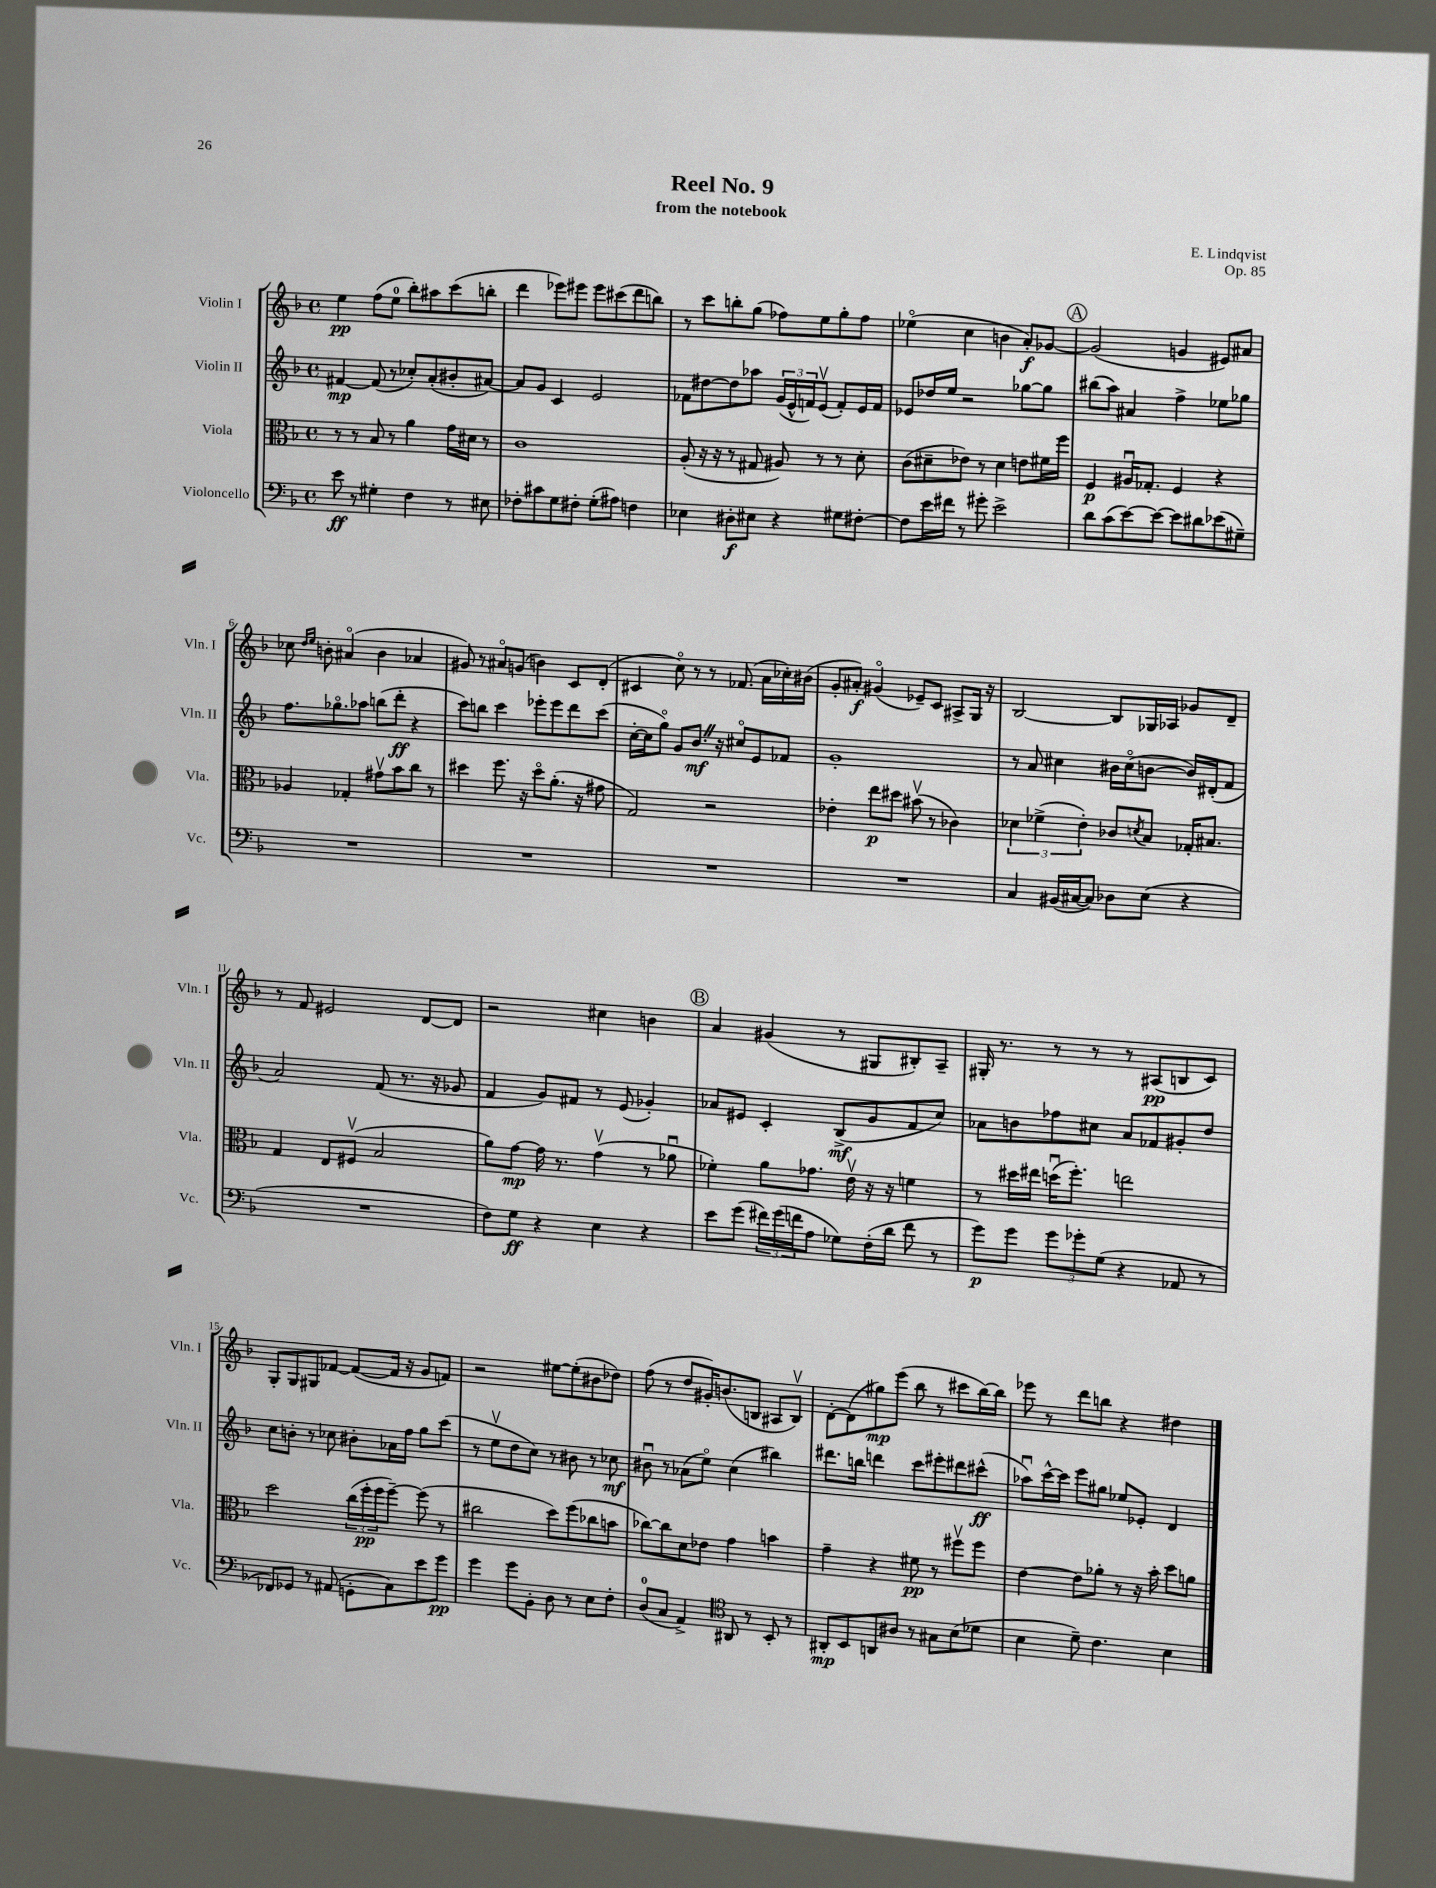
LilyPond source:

\header { title = "Reel No. 9" composer = "E. Lindqvist" subtitle = "from the notebook" opus = "Op. 85" }
<<
\new StaffGroup <<
\new Staff = "s0" \with { instrumentName = "Violin I" shortInstrumentName = "Vln. I" } {
    \clef treble \key f \major \defaultTimeSignature \time 4/4
    e''4\pp f''8( e''8-0 bes''8-.) ais''8 c'''8( b''8-. |
    d'''4 ees'''8) eis'''8 eis'''8 cis'''8( d'''8 b''8) |
    r8 c'''8 b''8-. g''8( fes''8) e''8 g''8-. fes''8 |
    ees''4\flageolet( c''4 b'4 a'8-.\f) ges'8~ |
    \mark \markup { \circle "A" } ges'2( g'4 eis'8) ais'8 |
    ces''8 \grace { d''16 e''16 } b'8-. ais'4\flageolet( b'4 aes'4 |
    gis'8) r8 ais'8\flageolet g'8( b'4) c'8 d'8-.( |
    cis'4 c''8\flageolet) r8 r8 fes'8.( a'16 ces''16-.) bis'16( |
    g'8-. ais'8-.\f) gis'4\flageolet( ees'8--) c'8 ais8-> g16 r16 |
    bes2~ bes8 ges16 aes16 ges'8 d'8-- |
    r8 f'8 eis'2 d'8~ d'8 |
    r2 cis''4 b'4 |
    \mark \markup { \circle "B" } a'4 gis'4( r8 gis8 bis8-.) a8-- |
    gis16-. r8. r8 r8 r8 ais8\pp( b8 c'8) |
    g8-. g8 gis8 fes'8~ fes'8~( fes'16 r16 g'8 f'8) |
    r2 eis''8~ eis''8-.( bis'8 des''8) |
    f''8( r8 d''8 gis'16-.) b'8.( b8 ais8 b8\upbow) |
    d'8~-. d'8( gis''8\mp) e'''8( bes''8 r8 cis'''8 bes''16~) bes''16 |
    ees'''8 r8 d'''8 b''8 r4 dis''4 \bar "|." |
}
\new Staff = "s1" \with { instrumentName = "Violin II" shortInstrumentName = "Vln. II" } {
    \clef treble \key f \major \defaultTimeSignature \time 4/4
    fis'4~\mp fis'8( r8 ces''8-.) a'8-.( bis'8-. ais'8~) |
    ais'8 g'8 c'4 e'2 |
    fes'8 dis''8~ dis''8 aes''8 \tuplet 3/2 { g'16( e'16-^ f'16) } e'8\upbow( f'8-.) e'16 f'16 |
    ees'8 des''16 e''16 r2 ges''8~ ges''8 |
    \mark \markup { \circle "A" } bis''8( a''8) ais'4 f''4-> ees''8 ges''8 |
    f''8. ges''8.\flageolet aes''8 b''8( d'''8-.\ff r4 |
    c'''8) b''8 c'''4 ees'''8-. ees'''8 d'''8 c'''8( |
    c''16~-. c''16 g''8\flageolet) g'8 bes'8.\mf \once \override BreathingSign.text = \markup { \musicglyph "scripts.caesura.straight" } \breathe r16 cis''8\flageolet e'8 fes'8 |
    g'1-. |
    r8 a'8 cis''4 bis'16 cis''16\flageolet( b'8~ b'16) dis'16-.( f'8 |
    a'2) f'8( r8. r16 ges'8 |
    f'4 g'8) fis'8 r8 e'8( ges'4-.) |
    \mark \markup { \circle "B" } aes'8 eis'8 c'4-. bes8->\mf( g'8 f'8 c''8) |
    aes'8 b'8 fes''8 cis''8 aes'8 fes'8 gis'8-. d''8 |
    c''8 b'8-. r8 ces''8 bis'8-. aes'16 f''16 g''8 c'''8( |
    r8 e''8\upbow d''8 c''8) r8 bis'8 r8 ces''8\mf |
    bis'8\downbow r8 aes'8( e''8\flageolet) c''4( bis''4) |
    dis'''8. b''16 d'''4 c'''8 eis'''8-. dis'''8 cis'''8-^\ff( |
    aes''8\downbow) c'''16~-^ c'''16 e'''8 gis''8 ees''8 ees'8-. d'4 \bar "|." |
}
\new Staff = "s2" \with { instrumentName = "Viola" shortInstrumentName = "Vla." } {
    \clef alto \key f \major \defaultTimeSignature \time 4/4
    r8 r8 bes8 r8 a'4 g'16 dis'16 r8 |
    c'1 |
    a8-.( r16 r16 r8 gis8 ais8) r8 r8 d'8-. |
    c'8( dis'8-- ees'8) r8 dis'4 e'8 fis'16 f''16 |
    \mark \markup { \circle "A" } f4\p ais16\downbow ges8.-. f4 r4 |
    aes4 ges4-. gis'8\upbow bes'8 c''8 r8 |
    dis''4 f''8. r16 dis''8\flageolet a'8.-.( r16 gis'8 |
    g2) r2 |
    ees'4-. e''8\p dis''8 bis'8\upbow( r8 ces'4) |
    \tuplet 3/2 { des'4 fes'4->( e'4-.) } ces'8 \acciaccatura { d'8 } bes8 ges16-. bis8. |
    g4 e8 fis8\upbow( bes2 |
    a'8) g'8~\mp g'16 r8. g'4\upbow( r8 aes'8\downbow |
    \mark \markup { \circle "B" } fes'4-.) a'8 ges'8. e'16\upbow r16 r16 f'4 |
    r8 dis''16 eis''16 d''16\downbow( f''8.-.) e''2 |
    d''2 \tuplet 3/2 { c''16( f''16-.\pp f''16 } f''8~--) f''8( r8 |
    cis''2 d''8) f''8( ces''8 b'8 |
    ces''8~) ces''8 d'8 ees'8 g'4 b'4 |
    g'4-- r4 fis'8\pp r8 fis''8\upbow fis''8 |
    e'4~ e'8 aes'8-. r8 r16 bes'16-. d''8 a'8 \bar "|." |
}
\new Staff = "s3" \with { instrumentName = "Violoncello" shortInstrumentName = "Vc." } {
    \clef bass \key f \major \defaultTimeSignature \time 4/4
    e'8\ff r8 gis4-. f4 r8 eis8 |
    fes8-. cis'8 g8 fis8-. g8-.( ais8) f4 |
    ees4 dis8-.\f eis8 r4 gis8 fis8~-. |
    fis8 e'16 fis'16 r8 gis'8-. e'2-> |
    \mark \markup { \circle "A" } d'8 c'8( e'8~) e'8~ e'8 dis'8 ees'8( gis8--) |
    R1 |
    R1 |
    R1 |
    R1 |
    c4 bis,16( cis16~ cis8) des8 e8( r4 |
    R1 |
    f8) g8\ff r4 e4 r4 |
    \mark \markup { \circle "B" } e'8 g'8( \tuplet 3/2 { fis'16) g'16( f'16 } a8 ges8) f16-.( d'16 f'8 r8 |
    g'8\p) g'8 \tuplet 3/2 { g'8 ges'8-. g8( } r4 aes,8 r8 |
    fes,8) ges,8 r8 ais,8( g,8-. c8) e'8 g'8\pp |
    g'4 g'8 bes,8-. d8 r8 e8 f8-. |
    d8-0( c8 a,4->) \clef tenor ais,8 r8 bes,8-. r8 |
    ais,8-.\mp bes,8 a,8 ais8 r8 gis8 bes8( des'8 |
    bes4 d'8--) c'4. bes4 \bar "|." |
}
>>
>>
